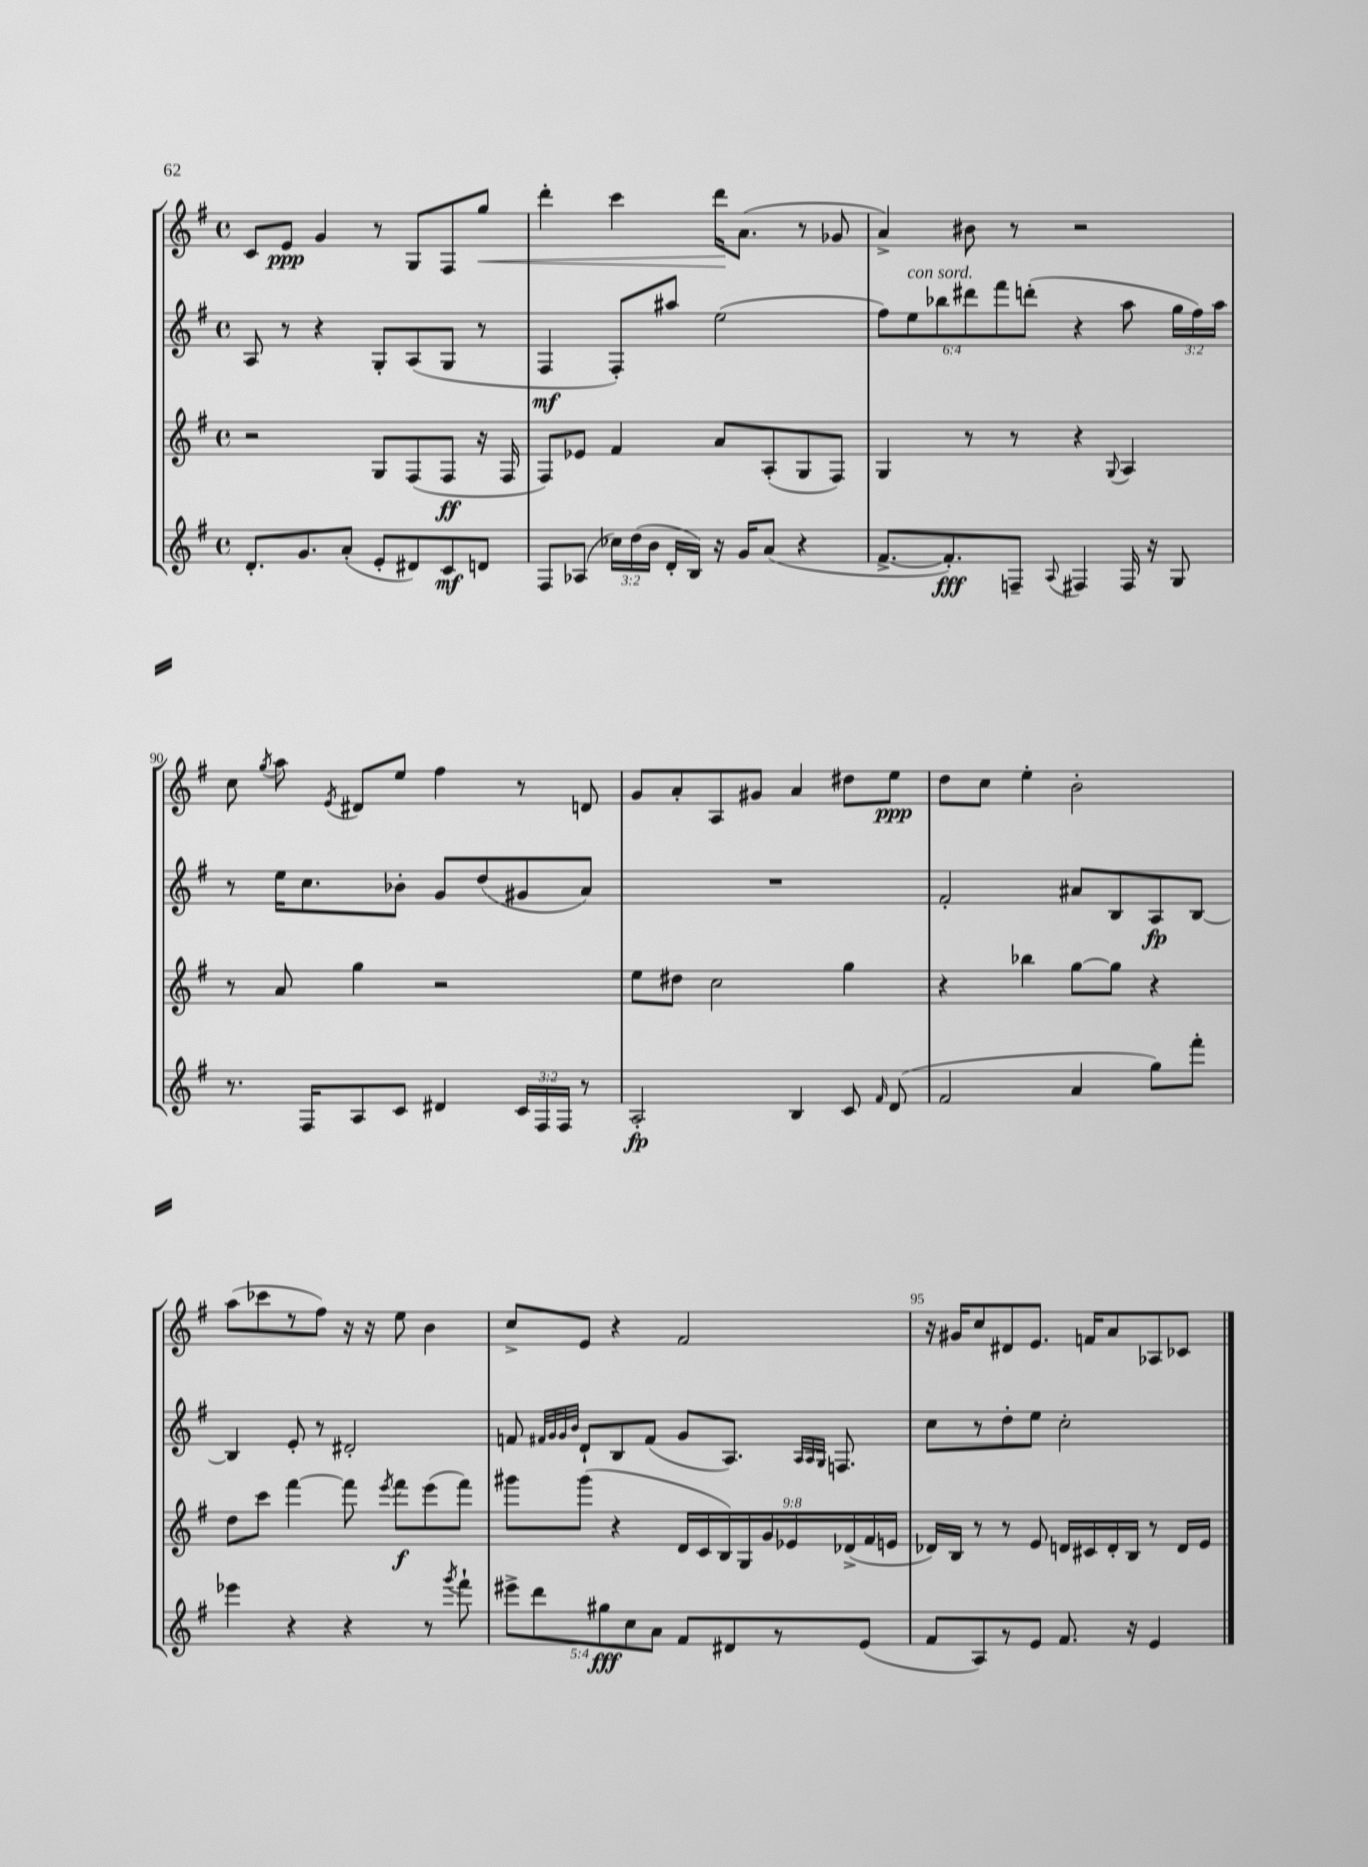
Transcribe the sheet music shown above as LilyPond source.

<<
\new StaffGroup <<
\new Staff = "s0" {
    \clef treble \key g \major \defaultTimeSignature \time 4/4
    \autoBeamOff c'8[ e'8]\ppp g'4 r8 g8[ fis8 g''8]\< |
    d'''4-. c'''4 d'''16[\! a'8.]( r8 ges'8 |
    a'4->) bis'8 r8 r2 |
    c''8 \acciaccatura { g''8 } a''8 \acciaccatura { e'8 } dis'8[ e''8] fis''4 r8 d'8 |
    g'8[ a'8-. a8 gis'8] a'4 dis''8[ e''8]\ppp |
    d''8[ c''8] e''4-. b'2-. |
    a''8[( ces'''8 r8 fis''8]) r16 r16 e''8 b'4 |
    c''8[-> e'8] r4 fis'2 |
    r16 gis'16[ c''8 dis'8 e'8.] f'16[ a'8 aes8 ces'8] \bar "|." |
}
\new Staff = "s1" {
    \clef treble \key g \major \defaultTimeSignature \time 4/4 \override Staff.TupletNumber.text = #tuplet-number::calc-fraction-text
    \autoBeamOff a8 r8 r4 g8[-. a8( g8] r8 |
    fis4\mf fis8[-.) ais''8] e''2( |
    \tuplet 6/4 { fis''8[) e''8^\markup { \italic "con sord." } bes''8 dis'''8 fis'''8 d'''8]-.( } r4 a''8 \tuplet 3/2 { g''16[ fis''16) a''16] } |
    r8 e''16[ c''8. bes'8]-. g'8[ d''8( gis'8 a'8]) |
    R1 |
    fis'2-. ais'8[ b8 a8\fp b8]~ |
    b4 e'8-. r8 dis'2-. |
    f'8 \grace { fis'32[ g'32 g'32 b'32] } d'8[-! b8 fis'8]( g'8[ a8.]) \grace { a32[ a32 g32] } f8. |
    c''8[ r8 d''8-. e''8] c''2-. \bar "|." |
}
\new Staff = "s2" {
    \clef treble \key g \major \defaultTimeSignature \time 4/4 \override Staff.TupletNumber.text = #tuplet-number::calc-fraction-text
    \autoBeamOff r2 g8[ fis8( fis8]\ff r16 fis16 |
    fis8[) ees'8] fis'4 a'8[ a8-.( g8 fis8]) |
    g4 r8 r8 r4 \appoggiatura { g8 } a4 |
    r8 a'8 g''4 r2 |
    e''8[ dis''8] c''2 g''4 |
    r4 bes''4 g''8[~ g''8] r4 |
    d''8[ c'''8] fis'''4~ fis'''8 \acciaccatura { e'''8 } fis'''8[\f e'''8( fis'''8]) |
    gis'''8[ gis'''8]( r4 \tuplet 9/8 { d'16[ c'16 b16) g16 g'16 ees'16 des'16->( fis'16 e'16] } |
    des'16[) b16] r8 r8 e'8 d'16[ cis'16 d'16-. b16] r8 d'16[ e'16] \bar "|." |
}
\new Staff = "s3" {
    \clef treble \key g \major \defaultTimeSignature \time 4/4 \override Staff.TupletNumber.text = #tuplet-number::calc-fraction-text
    \autoBeamOff d'8.[-. g'8. a'8]-.( e'8[-. dis'8) c'8\mf d'8] |
    fis8[ aes8]( \tuplet 3/2 { ces''16[) d''16( b'16] } d'16[-. b16]) r16 g'16[ a'8]( r4 |
    fis'8.[~-> fis'8.-.\fff) f8]-- \appoggiatura { a8 } fis4 fis16 r16 g8 |
    r8. fis16[ a8 c'8] dis'4 \tuplet 3/2 { c'16[ fis16 fis16] } r8 |
    a2-.\fp b4 c'8 \grace { fis'16 } d'8( |
    fis'2 a'4 g''8[) fis'''8]-. |
    ees'''4 r4 r4 r8 \acciaccatura { g'''8 } fis'''8-! |
    \tuplet 5/4 { eis'''8[-> d'''8 gis''8\fff c''8 a'8] } fis'8[ dis'8 r8 e'8]( |
    fis'8[ a8) r8 e'8] fis'8. r16 e'4 \bar "|." |
}
>>
>>
\layout { \context { \Score currentBarNumber = #87 \override BarNumber.break-visibility = ##(#f #t #t) barNumberVisibility = #(every-nth-bar-number-visible 5) } }
